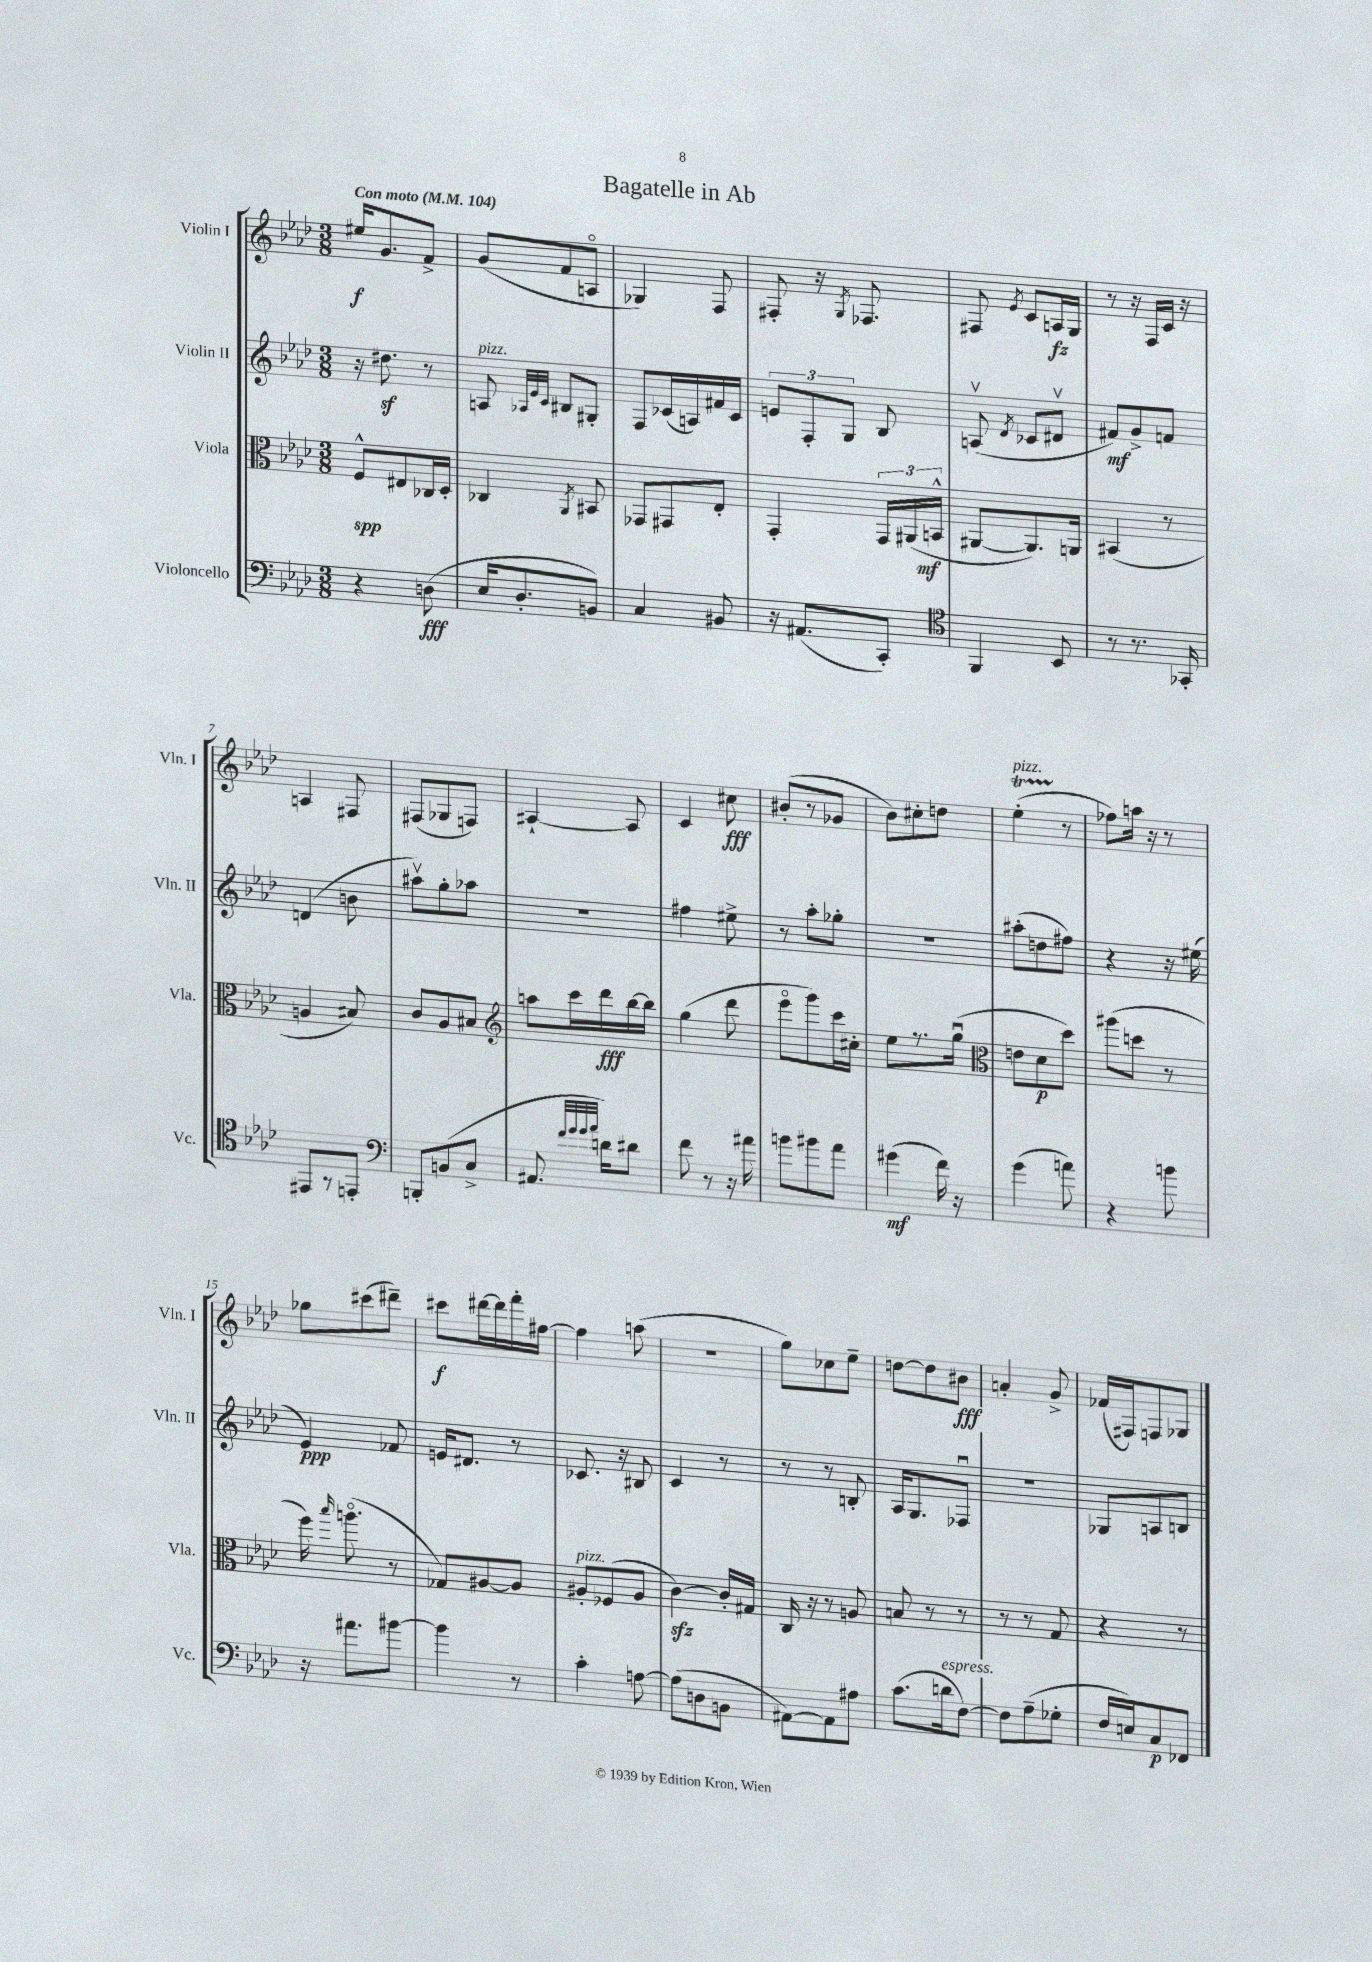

**kern	**kern	**kern	**kern
*staff4	*staff3	*staff2	*staff1
*clefF4	*clefC3	*clefG2	*clefG2
*k[b-e-a-d-]	*k[b-e-a-d-]	*k[b-e-a-d-]	*k[b-e-a-d-]
*M3/8	*M3/8	*M3/8	*M3/8
*MM104	*MM104	*MM104	*MM104
4r	8F^^	16r	16ee#
.	.	8.dd#	8.g
.	8E#	.	.
(8D	16C-	8r	8f^
.	16D-'	.	.
=	=	=	=
16E-	4C-	8A	(8g
8.D-'	.	.	.
.	.	32qqA-	.
.	.	32qqe-	.
.	.	32qqc	.
.	.	8B#	8f
.	8qAA-	.	.
8BB)	8BB#	8G#'	8Ao
=	=	=	=
4C	8GG-	8F	4G-)
.	8GG#	(16c-	.
.	.	16A)	.
8BB#	8E-'	16f#	8F
.	.	16c-	.
=	=	=	=
16r	4GG'	12e	8F#'
(8.AA#	.	.	.
.	.	12F'	.
.	.	.	16r
.	.	12G	.
.	.	.	8qG
.	.	.	8.F-
8CC')	24GG	8B-	.
.	(24AA#	.	.
.	24BB^^	.	.
=	=	=	=
*clefC4	*	*	*
4FF	[8AA#	(8Av	8F#
.	.	8qd-	8qe-
.	8.AA#])	8c-	8c
8BB-	.	8d#v	16A
.	16AA	.	16G
=	=	=	=
8r	(4BB#	8f#)	8r
8.r	.	8g^	16r
.	.	.	16F
.	8r	8f	16c
16GG-'	.	.	16r
=	=	=	=
8EE#	4A	(4d	4A
8r	.	.	.
8EE'	8B#)	8b	8F#
=	=	=	=
*clefF4	*	*	*
8BBB'	8c	8aa#v)	(8F#
(8BB	8A-	8gg'	8G-
8C^	8B#	8aa-	8F)
=	=	=	=
*	*clefG2	*	*
8.AA#	8aa	4.r	[4A#`
.	16ccc	.	.
32qqf	.	.	.
32qqg	.	.	.
32qqg	.	.	.
32qqa-	.	.	.
16d)	16ddd-	.	.
8d#	[16bb-	.	8A#]
.	16bb-]	.	.
=	=	=	=
8f	(4gg	4ff#	4c
8r	.	.	.
16r	8ddd-	8ee#^	8cc#
16a#	.	.	.
=	=	=	=
8b	8eee-o	8r	(8b#'
8b#	8ggg)	8aa-'	8r
8a-	16ccc	8gg-'	8g-
.	16cc#'	.	.
=	=	=	=
(4g#	8ee-	4.r	8b-)
.	8.r	.	8cc#'
16f)	.	.	8dd
16r	(16ggu	.	.
=	=	=	=
*	*clefC3	*	*
(4g	8e	(8aa#'	(4ee-'
.	8d-	8dd	.
8a)	8dd-)	8ff#)	8r
=	=	=	=
4r	(8aa#	4r	8ff-)
.	8dd	.	16aa
.	.	.	16r
8b	8r	16r	8r
.	.	(16ee#	.
=	=	=	=
16r	16ff)	4e-)	8gg-
.	16qqbb-	.	.
8.a#	(8.aao	.	.
.	.	.	(8ccc#
[8b#	8r	8f-	8ddd#~)
=	=	=	=
4b#]	8G-)	16e	8ccc#
.	.	8.d#	.
.	[8A#	.	[16ddd#
.	.	.	16ddd#]
8r	8A#]	8r	16fff'
.	.	.	[16ff#
=	=	=	=
4c'	8A#'	8.c-	4ff#]
.	(8F-	.	.
.	.	16r	.
[8A	8A#	8B#	(8aa
=	=	=	=
(8A]	[4c)	4c	4.r
8D	.	.	.
8BB	16c']	8r	.
.	16G#	.	.
=	=	=	=
[8AA#)	16C	8r	8gg)
.	16r	.	.
8AA#]	8r	8r	8cc-
8A#	8A	8B'	8ee-~
=	=	=	=
(8.c	8B	16A-	[8dd
.	.	8.G	.
.	8r	.	8dd]
16d	.	.	.
[8F)	8r	8F-u	8b#
=	=	=	=
8F]	8r	4.r	4a'
(8A-~	8r	.	.
8G-'	8G	.	8g^
=	=	=	=
16F	4r	8G-	(16f-
16E)	.	.	16F#)
8C	.	8A	8F
8FF-	8r	8B	8G-
==	==	==	==
*-	*-	*-	*-
